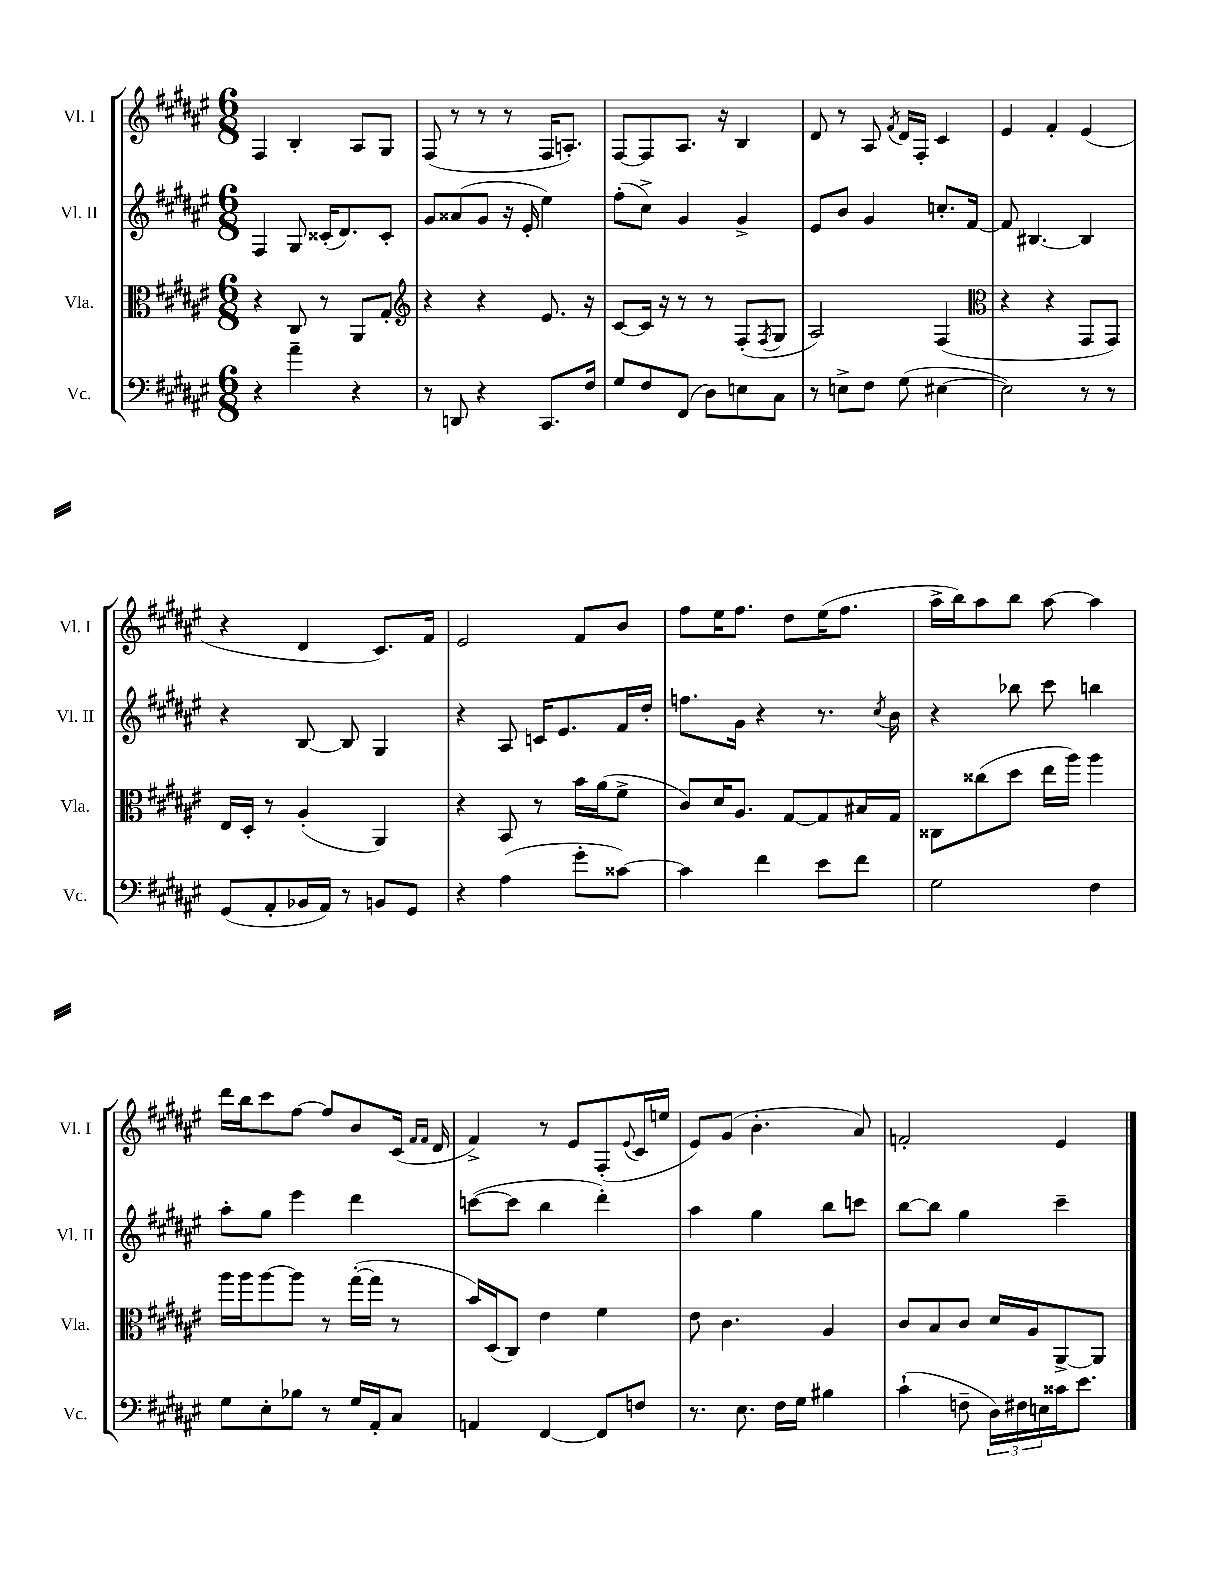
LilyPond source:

<<
\new StaffGroup <<
\new Staff = "s0" \with { instrumentName = "Vl. I" shortInstrumentName = "Vl. I" } {
    \clef treble \key fis \major \numericTimeSignature \time 6/8
    fis4 b4-. ais8 gis8 |
    fis8( r8 r8 r8 fis16 a8.-.) |
    fis8~ fis8 ais8. r16 b4 |
    dis'8 r8 ais8 \acciaccatura { fis'8 } dis'16 fis16-. cis'4 |
    eis'4 fis'4-. eis'4( |
    r4 dis'4 cis'8.) fis'16 |
    eis'2 fis'8 b'8 |
    fis''8 eis''16 fis''8. dis''8 eis''16( fis''8. |
    ais''16-> b''16) ais''8 b''8 ais''8~ ais''4 |
    dis'''16 b''16 cis'''8 fis''8~ fis''8 b'8 cis'16( \grace { fis'16 fis'16 } dis'16 |
    fis'4->) r8 eis'8 fis8-.( \appoggiatura { eis'8 } cis'16 e''16 |
    eis'8) gis'8( b'4.-. ais'8) |
    f'2-. eis'4 \bar "|." |
}
\new Staff = "s1" \with { instrumentName = "Vl. II" shortInstrumentName = "Vl. II" } {
    \clef treble \key fis \major \numericTimeSignature \time 6/8
    fis4 gis8 cisis'16-.( dis'8.) cisis'8-. |
    gis'8 aisis'8( gis'8 r16 eis'16-. eis''4) |
    fis''8-.( cis''8->) gis'4 gis'4-> |
    eis'8 b'8 gis'4 c''8.-. fis'16~ |
    fis'8 bis4.~ bis4 |
    r4 b8~ b8 gis4 |
    r4 ais8 c'16 eis'8. fis'16 dis''16-. |
    f''8. gis'16 r4 r8. \acciaccatura { cis''8 } b'16 |
    r4 bes''8 cis'''8 b''4 |
    ais''8-. gis''8 eis'''4 dis'''4 |
    c'''8~( c'''8 b''4 dis'''4-.) |
    ais''4 gis''4 b''8 c'''8 |
    b''8~ b''8 gis''4 cis'''4-- \bar "|." |
}
\new Staff = "s2" \with { instrumentName = "Vla." shortInstrumentName = "Vla." } {
    \clef alto \key fis \major \numericTimeSignature \time 6/8
    r4 cis8 r8 ais,8 gis8-. |
    \clef treble r4 r4 eis'8. r16 |
    cis'8~ cis'16 r16 r8 r8 fis8-.( \acciaccatura { fis8 } gis8 |
    ais2) fis4( |
    \clef alto r4 r4 gis,8 gis,8) |
    eis16 dis16-. r8 ais4-.( ais,4) |
    r4 b,8 r8 b'16 ais'16( fis'8-> |
    cis'8) dis'16 ais8. gis8~ gis8 bis16 gis16 |
    cisis8 cisis''8( dis''8 eis''16 ais''16) ais''4 |
    ais''16 ais''16 ais''8~ ais''8 r8 gis''16~-.( gis''16 r8 |
    b'16) dis16( cis8) eis'4 fis'4 |
    eis'8 cis'4. ais4 |
    cis'8 b8 cis'8 dis'16 ais16 ais,8~-> ais,8 \bar "|." |
}
\new Staff = "s3" \with { instrumentName = "Vc." shortInstrumentName = "Vc." } {
    \clef bass \key fis \major \numericTimeSignature \time 6/8
    r4 ais'4-- r4 |
    r8 d,8 r4 cis,8. fis16 |
    gis8 fis8 fis,8( dis8) e8 cis8 |
    r8 e8-> fis8 gis8( eis4~ |
    eis2) r8 r8 |
    gis,8( ais,8-. bes,16 ais,16) r8 b,8 gis,8 |
    r4 ais4( gis'8-. cisis'8~) |
    cisis'4 fis'4 eis'8 fis'8 |
    gis2 fis4 |
    gis8 eis8-. bes8 r8 gis16 ais,16-. cis8 |
    a,4 fis,4~ fis,8 f8 |
    r8. eis8. fis16 gis16 bis4 |
    cis'4-!( f8-- \tuplet 3/2 { dis16) fis16 e16 } cisis'16 eis'8. \bar "|." |
}
>>
>>
\layout { \context { \Score \remove "Bar_number_engraver" } }
